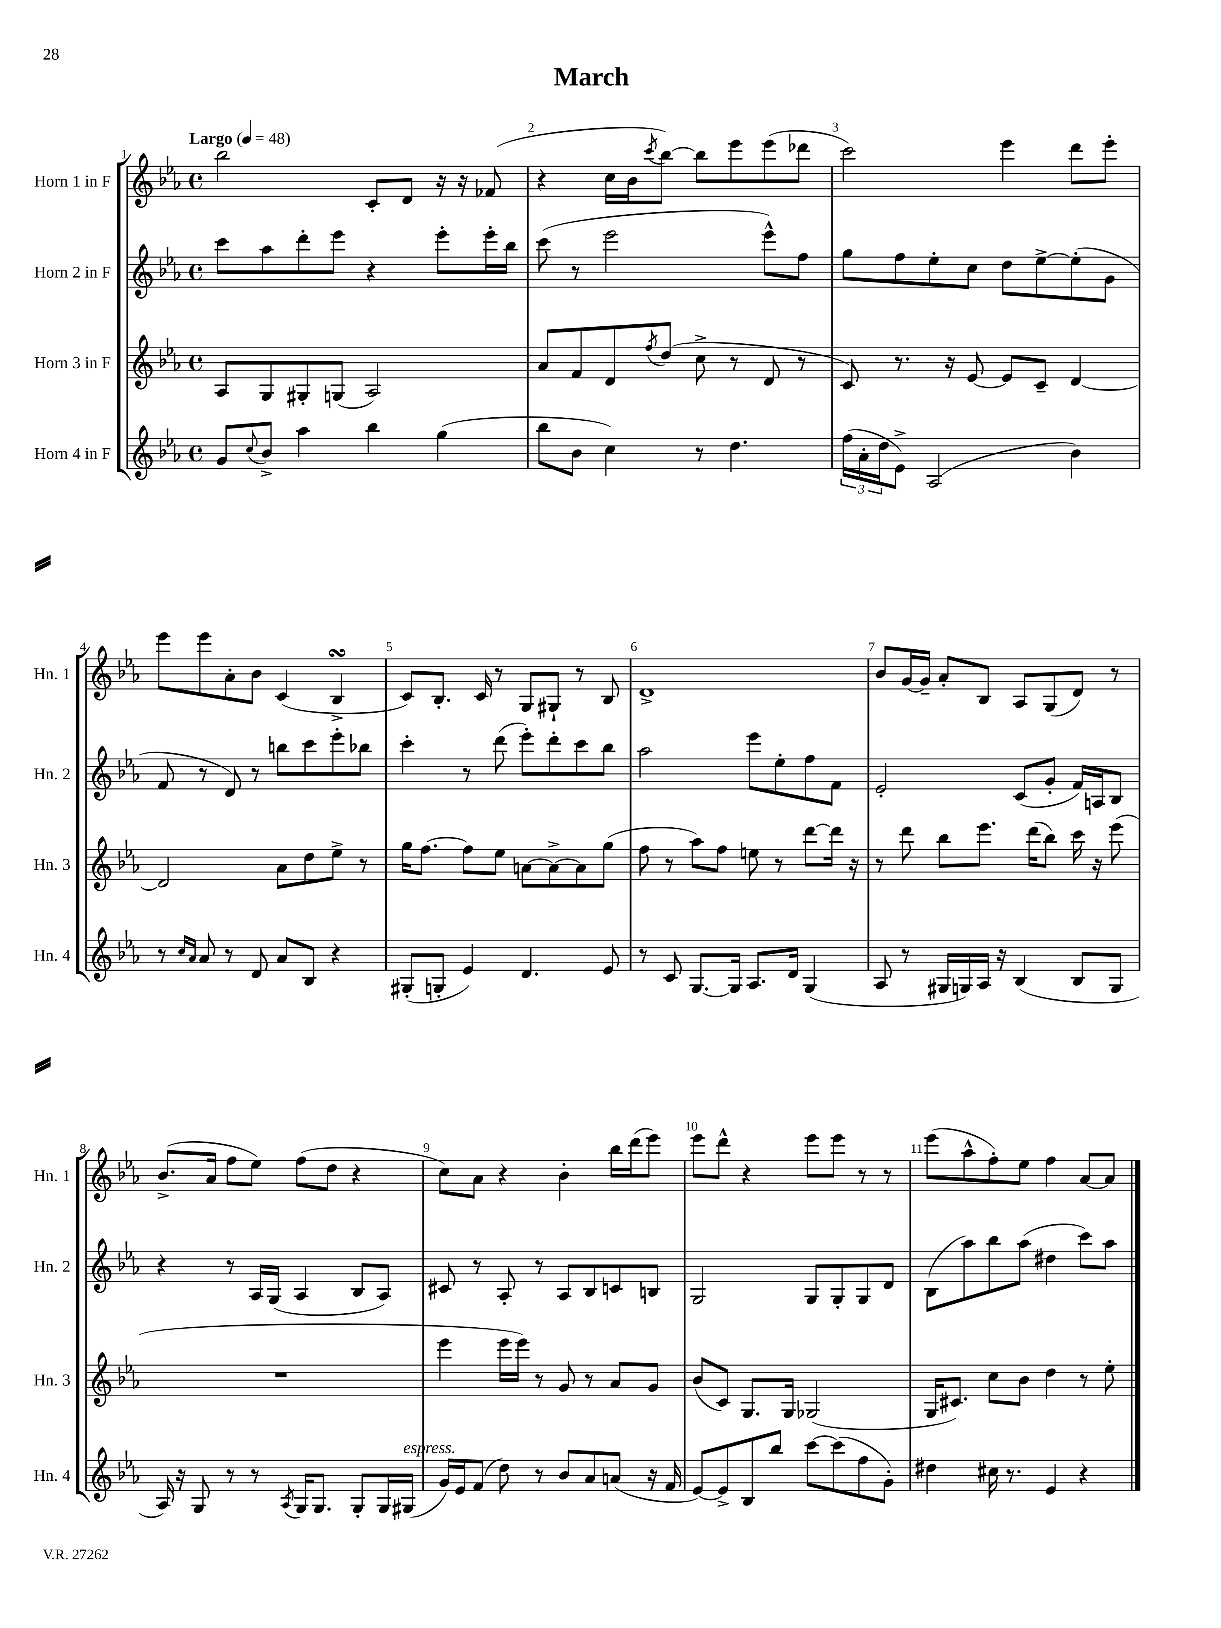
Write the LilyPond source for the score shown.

\header { title = "March" }
<<
\new StaffGroup <<
\new Staff = "s0" \with { instrumentName = "Horn 1 in F" shortInstrumentName = "Hn. 1" } {
    \clef treble \key ees \major \defaultTimeSignature \time 4/4 \tempo "Largo" 4 = 48
    bes''2 c'8-. d'8 r16 r16 fes'8( |
    r4 c''16 bes'16 \acciaccatura { c'''8 } bes''8~) bes''8 ees'''8 ees'''8( des'''8 |
    c'''2) ees'''4 d'''8 ees'''8-. |
    ees'''8 ees'''8 aes'8-. bes'8 c'4( bes4->\turn |
    c'8) bes8.-. c'16 r8 g8 gis8-! r8 bes8 |
    d'1-> |
    bes'8 g'16~ g'16-- aes'8-. bes8 aes8 g8( d'8) r8 |
    bes'8.->( aes'16 f''8 ees''8) f''8( d''8 r4 |
    c''8) aes'8 r4 bes'4-. bes''16 d'''16( ees'''8) |
    ees'''8 d'''8-^ r4 ees'''8 ees'''8 r8 r8 |
    ees'''8( aes''8-^ f''8-.) ees''8 f''4 aes'8~ aes'8 \bar "|." |
}
\new Staff = "s1" \with { instrumentName = "Horn 2 in F" shortInstrumentName = "Hn. 2" } {
    \clef treble \key ees \major \defaultTimeSignature \time 4/4
    c'''8 aes''8 d'''8-. ees'''8 r4 ees'''8-. ees'''16-. bes''16 |
    c'''8( r8 ees'''2 ees'''8-^) f''8 |
    g''8 f''8 ees''8-. c''8 d''8 ees''8~-> ees''8-.( g'8 |
    f'8 r8 d'8) r8 b''8 c'''8 ees'''8-. bes''8 |
    c'''4-. r8 d'''8( ees'''8-.) d'''8-. c'''8 bes''8 |
    aes''2 ees'''8 ees''8-. f''8 f'8 |
    ees'2-. c'8( g'8-. f'16) a16 bes8 |
    r4 r8 aes16 g16( aes4 bes8 aes8) |
    cis'8 r8 aes8-. r8 aes8 bes8 c'8 b8 |
    g2 g8 g8-. g8 d'8 |
    bes8( aes''8) bes''8 aes''8( dis''4 c'''8) aes''8 \bar "|." |
}
\new Staff = "s2" \with { instrumentName = "Horn 3 in F" shortInstrumentName = "Hn. 3" } {
    \clef treble \key ees \major \defaultTimeSignature \time 4/4
    aes8 g8 gis8-. g8( aes2) |
    aes'8 f'8 d'8 \acciaccatura { f''8 } d''8( c''8-> r8 d'8 r8 |
    c'8) r8. r16 ees'8~ ees'8 c'8-- d'4~ |
    d'2 aes'8 d''8 ees''8-> r8 |
    g''16 f''8.~ f''8 ees''8 a'8~ a'8~-> a'8 g''8( |
    f''8 r8 aes''8) f''8 e''8 r8 d'''8~ d'''16 r16 |
    r8 d'''8 bes''8 ees'''8. d'''16( bes''8) c'''16 r16 ees'''8( |
    R1 |
    ees'''4 ees'''16 ees'''16) r8 g'8 r8 aes'8 g'8 |
    bes'8( c'8) g8. g16 ges2( |
    g16 cis'8.) c''8 bes'8 d''4 r8 ees''8-. \bar "|." |
}
\new Staff = "s3" \with { instrumentName = "Horn 4 in F" shortInstrumentName = "Hn. 4" } {
    \clef treble \key ees \major \defaultTimeSignature \time 4/4
    g'8 \appoggiatura { c''8 } bes'8-> aes''4 bes''4 g''4( |
    bes''8 bes'8 c''4) r8 d''4. |
    \tuplet 3/2 { f''16( aes'16-. d''16 } ees'8->) aes2( bes'4) |
    r8 \grace { c''16 aes'16 } aes'8 r8 d'8 aes'8 bes8 r4 |
    gis8-.( g8-. ees'4) d'4. ees'8 |
    r8 c'8 g8.~ g16 aes8. d'16 g4( |
    aes8 r8 gis16 g16) aes16 r16 bes4( bes8 g8 |
    aes16) r16 g8 r8 r8 \acciaccatura { aes8 } g16 g8. g8-. g16 gis16^\markup { \italic "espress." }( |
    g'16) ees'16 f'8( d''8) r8 bes'8 aes'8 a'8( r16 f'16 |
    ees'8~) ees'8-> bes8 bes''8 c'''8~ c'''8( f''8 g'8-.) |
    dis''4 cis''16 r8. ees'4 r4 \bar "|." |
}
>>
>>
\layout { \context { \Score \override BarNumber.break-visibility = ##(#f #t #t) barNumberVisibility = #all-bar-numbers-visible } }
